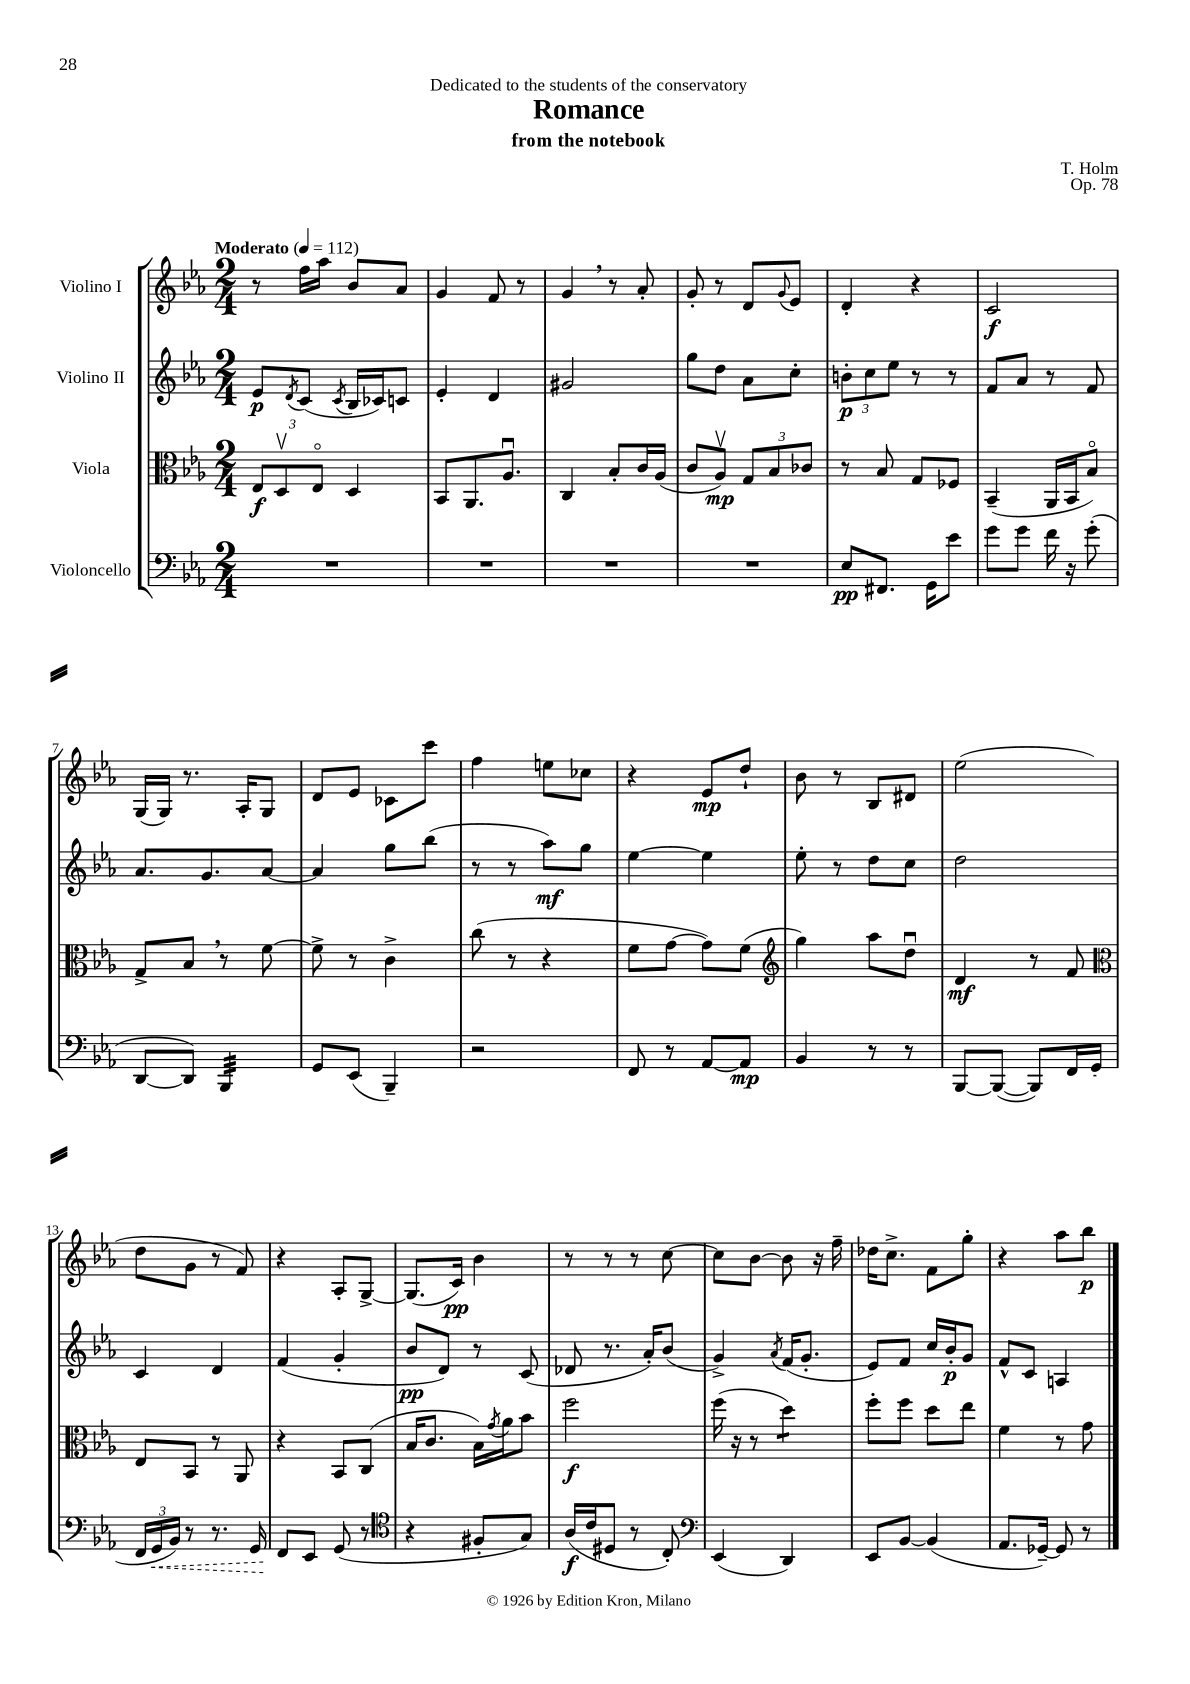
\header { title = "Romance" composer = "T. Holm" subtitle = "from the notebook" dedication = "Dedicated to the students of the conservatory" opus = "Op. 78" }
<<
\new StaffGroup <<
\new Staff = "s0" \with { instrumentName = "Violino I" } {
    \clef treble \key ees \major \numericTimeSignature \time 2/4 \tempo "Moderato" 4 = 112
    r8 f''16 aes''16 bes'8 aes'8 |
    g'4 f'8 r8 |
    g'4 \breathe r8 aes'8-. |
    g'8-. r8 d'8 \appoggiatura { g'8 } ees'8 |
    d'4-. r4 |
    c'2\f |
    g16( g16) r8. aes16-. g8 |
    d'8 ees'8 ces'8 c'''8 |
    f''4 e''8 ces''8 |
    r4 ees'8\mp d''8-! |
    bes'8 r8 bes8 dis'8 |
    ees''2( |
    d''8 g'8 r8 f'8) |
    r4 aes8-. g8~-> |
    g8.( c'16\pp) bes'4 |
    r8 r8 r8 c''8~ |
    c''8 bes'8~ bes'8 r16 f''16-- |
    des''16 c''8.-> f'8 g''8-. |
    r4 aes''8 bes''8\p \bar "|." |
}
\new Staff = "s1" \with { instrumentName = "Violino II" } {
    \clef treble \key ees \major \numericTimeSignature \time 2/4
    ees'8\p \acciaccatura { d'8 } c'8( \acciaccatura { c'8 } bes16 ces'16) c'8 |
    ees'4-. d'4 |
    gis'2 |
    g''8 d''8 aes'8 c''8-. |
    \tuplet 3/2 { b'8-.\p c''8 ees''8 } r8 r8 |
    f'8 aes'8 r8 f'8 |
    aes'8. g'8. aes'8~ |
    aes'4 g''8 bes''8( |
    r8 r8 aes''8\mf) g''8 |
    ees''4~ ees''4 |
    ees''8-. r8 d''8 c''8 |
    d''2 |
    c'4 d'4 |
    f'4( g'4-. |
    bes'8\pp d'8) r8 c'8( |
    des'8 r8. aes'16-.) bes'8( |
    g'4->) \acciaccatura { aes'8 } f'16( g'8.-. |
    ees'8) f'8 c''16 bes'16-.\p g'8 |
    f'8-^ c'8 a4 \bar "|." |
}
\new Staff = "s2" \with { instrumentName = "Viola" } {
    \clef alto \key ees \major \numericTimeSignature \time 2/4
    \tuplet 3/2 { ees8\f d8\upbow ees8\flageolet } d4 |
    bes,8 aes,8. aes8.\downbow |
    c4 bes8-. c'16 aes16( |
    c'8 aes8\upbow\mp) \tuplet 3/2 { g8 bes8 ces'8 } |
    r8 bes8 g8 fes8 |
    bes,4--( aes,16 bes,16 bes8\flageolet) |
    g8-> bes8 \breathe r8 f'8~ |
    f'8-> r8 c'4-> |
    c''8( r8 r4 |
    f'8 g'8~ g'8) f'8( |
    \clef treble g''4) aes''8 d''8\downbow |
    d'4\mf r8 f'8 |
    \clef alto ees8 bes,8 r8 aes,8 |
    r4 bes,8 c8( |
    bes16 c'8. bes16) \acciaccatura { g'8 } aes'16 bes'8 |
    f''2\f |
    f''16( r16 r8 d''4:8) |
    f''8-. f''8 d''8 ees''8 |
    f'4 r8 g'8 \bar "|." |
}
\new Staff = "s3" \with { instrumentName = "Violoncello" } {
    \clef bass \key ees \major \numericTimeSignature \time 2/4
    R2 |
    R2 |
    R2 |
    R2 |
    ees8\pp fis,8. g,16 ees'8 |
    g'8 g'8 f'16 r16 g'8-.( |
    d,8~ d,8) bes,,4:32 |
    g,8 ees,8( bes,,4--) |
    r2 |
    f,8 r8 aes,8~ aes,8\mp |
    bes,4 r8 r8 |
    bes,,8~ bes,,8~( bes,,8) f,16 g,16( |
    \tuplet 3/2 { f,16 \once \override Hairpin.style = #'dashed-line g,16\< bes,16) } r8 r8. g,16 |
    f,8\! ees,8 g,8( r8 |
    \clef tenor r4 fis8-. g8) |
    aes16\f( c'16 dis8 r8 c8-.) |
    \clef bass ees,4( d,4) |
    ees,8 bes,8~ bes,4( |
    aes,8. ges,16~--) ges,8 r8 \bar "|." |
}
>>
>>
